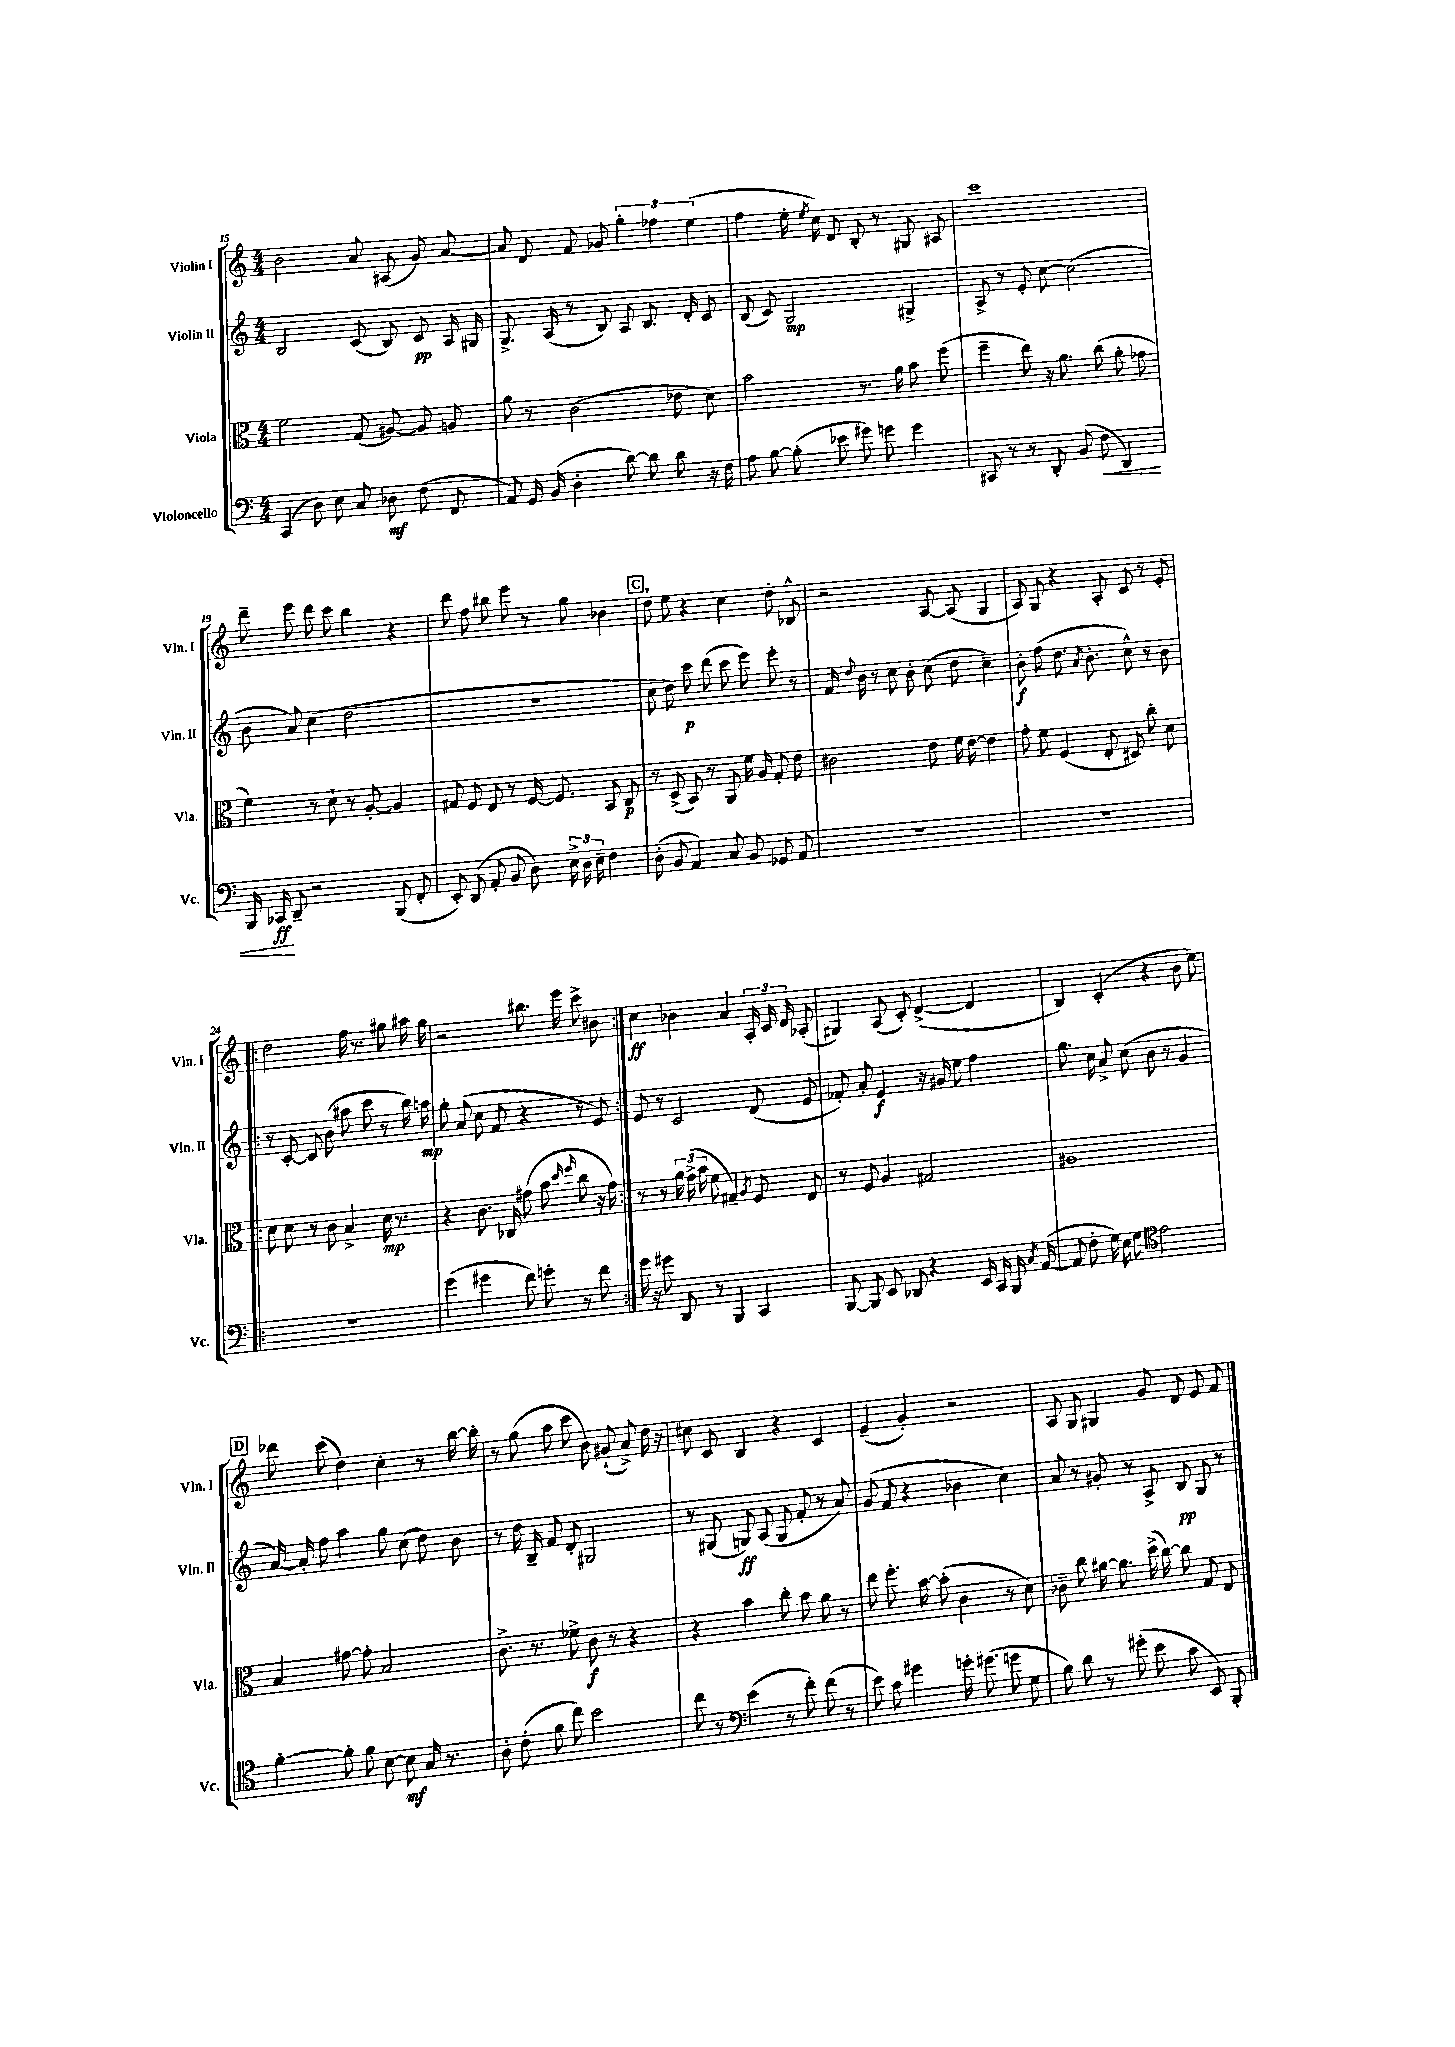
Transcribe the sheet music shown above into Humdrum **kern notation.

**kern	**dynam	**kern	**dynam	**kern	**dynam	**kern	**dynam
*part4	*part4	*part3	*part3	*part2	*part2	*part1	*part1
*staff4	*staff4	*staff3	*staff3	*staff2	*staff2	*staff1	*staff1
*I"Violoncello	*	*I"Viola	*	*I"Violin II	*	*I"Violin I	*
*I'Vc.	*	*I'Vla.	*	*I'Vln. II	*	*I'Vln. I	*
*clefF4	*	*clefC3	*	*clefG2	*	*clefG2	*
*k[]	*	*k[]	*	*k[]	*	*k[]	*
*M4/4	*	*M4/4	*	*M4/4	*	*M4/4	*
=15	=15	=15	=15	=15	=15	=15	=15
(4CC/	.	2f\	.	2B/	.	2b\	.
8D\)	.	.	.	.	.	.	.
8E\	.	.	.	.	.	.	.
8C/	.	(8G/	.	(8c/	.	8a/	.
8D-X\	mf	[8A#X/)	.	8B/)	.	(8A#X/	.
(8F\	.	8A#/]	.	8c/	pp	8g/)	.
8FF/	.	8An/	.	16A/	.	[8a/	.
.	.	.	.	16G#X/	.	.	.
=16	=16	=16	=16	=16	=16	=16	=16
8AA/)	.	8a\	.	8.G^/	.	8a/]	.
16GG/	.	8r	.	.	.	8d/	.
(16BB/	.	.	.	(16A/	.	.	.
4D'\	.	(2c\	.	8r	.	8f/	.
.	.	.	.	8B/)	.	8g-X/	.
[8d\)	.	.	.	8A/	.	6gg'\	.
8d\]	.	.	.	8.B/	.	.	.
.	.	.	.	.	.	6ff-X\	.
8d\	.	8e-X\	.	.	.	.	.
.	.	.	.	16d'/	.	.	.
.	.	.	.	.	.	(6ee\	.
16r	.	8d\)	.	8c/	.	.	.
16F\	.	.	.	.	.	.	.
=17	=17	=17	=17	=17	=17	=17	=17
8A\	.	2b\	.	(8B/	.	4ff\	.
[8B\	.	.	.	8c/)	.	.	.
(8B'\]	.	.	.	2G/	mp	16ee'\	.
.	.	.	.	.	.	8qee/	.
.	.	.	.	.	.	16cc\)	.
8e-X\	.	.	.	.	.	8d/	.
8g#X\)	.	8.r	.	.	.	8B'/	.
8gn\	.	.	.	.	.	8r	.
.	.	16a\	.	.	.	.	.
4g\	.	8b\	.	4G#X^/	.	8G#X/	.
.	.	(8ff\	.	.	.	8A#X/	.
=18	=18	=18	=18	=18	=18	=18	=18
8CC#X/	.	4ff~\	.	8A^/	.	1ccc	.
8r	.	.	.	8r	.	.	.
8r	.	8ee\)	.	8e'/	.	.	.
8DD'/	.	16r	.	[8cc\	.	.	.
.	.	8.a\	.	.	.	.	.
(8BB/	.	.	.	(2cc\]	.	.	.
!	!LO:HP:b	!	!	!	!	!	!
8F\	<	(8cc\	.	.	.	.	.
4DD/)	.	8a'\	.	.	.	.	.
.	.	8g-X\	.	.	.	.	.
!!LO:LB:g=z
=19	=19	=19	=19	=19	=19	=19	=19
16BBB/	.	4f\)	.	8b\	.	8ddd~\	.
16CC-X/	ff	.	.	.	.	.	.
8DD~/	[	.	.	8a/)	.	8eee\	.
2r	.	8r	.	(4cc\	.	8ddd\	.
.	.	8d`\	.	.	.	8ccc\	.
.	.	8r	.	2dd\	.	4bb\	.
.	.	[8A'/	.	.	.	.	.
(8BBB/	.	4A/]	.	.	.	4r	.
8FF'/	.	.	.	.	.	.	.
=20	=20	=20	=20	=20	=20	=20	=20
8EE'/)	.	8G#X/	.	1r	.	8ddd\	.
(8DD/	.	8F/	.	.	.	8ff\	.
8AA'/	.	8E/	.	.	.	8bb#X\	.
8BB/	.	8r	.	.	.	8eee\	.
8D\)	.	[16F/	.	.	.	8r	.
.	.	8.F/]	.	.	.	.	.
24E^\	.	.	.	.	.	8gg\	.
24D\	.	.	.	.	.	.	.
24E~\	.	.	.	.	.	.	.
4F\	.	8BB/	.	.	.	4b-X\	.
.	.	8C/	p	.	.	.	.
!!LO:REH:place=s1:t=C
=21	=21	=21	=21	=21	=21	=21	=21
(8D'\	.	8r	.	8cc\	.	8dd`\	.
8BB/	.	(8D^/	.	8dd\)	.	8ee\	.
4AA/)	.	8BB/)	.	8ccc\	p	4r	.
.	.	8r	.	(8ddd\	.	.	.
8C/	.	8AA/	.	8ccc\	.	4cc\	.
8BB/	.	16f\	.	8eee\)	.	.	.
.	.	16A/	.	.	.	.	.
8GG-X/	.	8G'/	.	8eee'\	.	8dd'\	.
8AA/	.	8e\	.	8r	.	8B-X^^/	.
=22	=22	=22	=22	=22	=22	=22	=22
1r	.	2c#X\	.	16f/	.	2r	.
.	.	.	.	8qqdd/	.	.	.
.	.	.	.	16b\	.	.	.
.	.	.	.	8r	.	.	.
.	.	.	.	8cc\	.	.	.
.	.	.	.	8b'\	.	.	.
.	.	8e\	.	(8cc\	.	[8A/	.
.	.	16f\	.	8dd\	.	(8A/]	.
.	.	[16e\	.	.	.	.	.
.	.	4e\]	.	4cc~\)	.	4G/	.
=23	=23	=23	=23	=23	=23	=23	=23
1r	.	8g'\	.	8b'\	f	8A/)	.
.	.	8f\	.	(8ff\	.	8G/	.
.	.	(4F/	.	8.dd\	.	4r	.
.	.	.	.	8qa/	.	.	.
.	.	.	.	8.b'\	.	.	.
.	.	8E'/	.	.	.	8A'/	.
.	.	8D#X/)	.	8cc^^\)	.	8c/	.
.	.	8cc'\	.	8r	.	8r	.
.	.	8d\	.	8b\	.	8e'/	.
!!LO:LB:g=z
=24!|:	=24!|:	=24!|:	=24!|:	=24!|:	=24!|:	=24!|:	=24!|:
1r	.	8d\	.	8r	.	2dd\	.
.	.	8d\	.	[8c'/	.	.	.
.	.	8r	.	8c/]	.	.	.
.	.	8c\	.	(8b\	.	.	.
.	.	4B^/	.	8aa#X\	.	16ff\	.
.	.	.	.	.	.	8.r	.
.	.	.	.	8ccc\	.	.	.
.	.	16d\	mp	8r	.	8gg#X\	.
.	.	8.r	.	.	.	.	.
.	.	.	.	16bb\)	.	16aa#X\	.
.	.	.	.	16aan\	mp	16gg#\	.
=25	=25	=25	=25	=25	=25	=25	=25
(4g\	.	4r	.	8gg'\	.	2r	.
.	.	.	.	(8a/	.	.	.
4g#X\	.	8.c\	.	8cc\	.	.	.
.	.	.	.	8f/	.	.	.
.	.	16C-X/	.	.	.	.	.
8f\)	.	(8g#X\	.	4r	.	8.bb#X\	.
8gn'\	.	8b\	.	.	.	.	.
.	.	.	.	.	.	16eee\	.
.	.	16qqdd/	.	.	.	.	.
.	.	16qqff/	.	.	.	.	.
8r	.	8cc\	.	8r	.	8ccc^\	.
8f\	.	16r	.	8e/)	.	8b#X\	.
.	.	16g#\)	.	.	.	.	.
=26:|!	=26:|!	=26:|!	=26:|!	=26:|!	=26:|!	=26:|!	=26:|!
16g\	.	8r	.	8e/	.	4cc\	ff
16r	.	.	.	.	.	.	.
8g#X\	.	8r	.	8r	.	.	.
8DD/	.	24a\	.	2c/	.	4b-X\	.
.	.	(24g^\	.	.	.	.	.
.	.	24b\	.	.	.	.	.
8r	.	8f\	.	.	.	.	.
4BBB/	.	4G#X~/)	.	.	.	4a/	.
.	.	8qA/	.	.	.	.	.
4CC/	.	8F/	.	(8d/	.	24A'/	.
.	.	.	.	.	.	24c/	.
.	.	.	.	.	.	24d/	.
.	.	8E/	.	8e/	.	(8A-X'/	.
=27	=27	=27	=27	=27	=27	=27	=27
[8BBB/	.	8r	.	8f-X'/)	.	4G#X/)	.
8BBB/]	.	8F/	.	8a'/	.	.	.
8EE/	.	4A/	.	4e/	f	(8A/	.
8DD-X/	.	.	.	.	.	8c'/)	.
4r	.	2G#X/	.	16r	.	([4d^/	.
.	.	.	.	16g#X/	.	.	.
.	.	.	.	8ee\	.	.	.
16EE/	.	.	.	4ff\	.	4d/]	.
16CC/	.	.	.	.	.	.	.
16BBB/	.	.	.	.	.	.	.
8qC/	.	.	.	.	.	.	.
([16AA/	.	.	.	.	.	.	.
=28	=28	=28	=28	=28	=28	=28	=28
8AA/]	.	1A#X	.	8.gg\	.	4B/)	.
8F'\	.	.	.	.	.	.	.
.	.	.	.	16cc\	.	.	.
16G\)	.	.	.	8a^/	.	(4c'/	.
16E\	.	.	.	.	.	.	.
8G\	.	.	.	(8cc\	.	.	.
*clefC4	*	*	*	*	*	*	*
2e\	.	.	.	8b\	.	4r	.
.	.	.	.	8r	.	.	.
.	.	.	.	4g/	.	8b\	.
.	.	.	.	.	.	8ee\)	.
!!LO:LB:g=z
!!LO:REH:place=s1:t=D
=29	=29	=29	=29	=29	=29	=29	=29
[4f'\	.	4B/	.	[16a/)	.	8ddd-X\	.
.	.	.	.	16a'/]	.	.	.
.	.	.	.	8ff\	.	(8ccc\	.
8f'\]	.	[8g#X\	.	4aa\	.	4dd\)	.
8f\	.	8g#'\]	.	.	.	.	.
[8B\	.	2B/	.	8gg\	.	4cc'\	.
8B\]	mf	.	.	(8cc\	.	.	.
16G/	.	.	.	8dd\)	.	8r	.
8.r	.	.	.	.	.	.	.
.	.	.	.	8b\	.	[16bb\	.
.	.	.	.	.	.	16bb'\]	.
=30	=30	=30	=30	=30	=30	=30	=30
8A'\	.	8.c^\	.	8r	.	8r	.
(8c'\	.	.	.	16dd\	.	(8gg\	.
.	.	8.r	.	16B~/	.	.	.
8f\	.	.	.	8f/	.	8aa\	.
8cc\)	.	8f-X^\	.	8d'/	.	8ccc\	.
2b\	.	8c\	f	2G#X/	.	8b\)	.
.	.	8r	.	.	.	(8g#X`/	.
.	.	4r	.	.	.	8a^/)	.
.	.	.	.	.	.	16dd\	.
.	.	.	.	.	.	16r	.
=31	=31	=31	=31	=31	=31	=31	=31
8cc\	.	4r	.	8r	.	8cc#X\	.
8r	.	.	.	(8G#X/	.	8c/	.
*clefF4	*	*	*	*	*	*	*
(4e\	.	4b\	.	8Gn/)	ff	4B/	.
.	.	.	.	(8A/	.	.	.
8r	.	8cc'\	.	8G/	.	4r	.
8f'\)	.	8b\	.	8f'/	.	.	.
(8f\	.	8a\	.	8r	.	4c/	.
8r	.	8r	.	8a/)	.	.	.
=32	=32	=32	=32	=32	=32	=32	=32
8e\)	.	8ee\	.	(8g/	.	(4e~/	.
8c\	.	8.ff'\	.	8f/	.	.	.
4g#X\	.	.	.	4r	.	4g'/)	.
.	.	[16b\	.	.	.	.	.
.	.	(8b'\]	.	.	.	.	.
16gn'\	.	4c\	.	4b-X\	.	2r	.
(8.g#X\	.	.	.	.	.	.	.
8gn\	.	8r	.	4cc\)	.	.	.
8G\	.	8d\)	.	.	.	.	.
=33	=33	=33	=33	=33	=33	=33	=33
8B\)	.	8c-X~\	.	8a/	.	8A/	.
8d\	.	8cc\	.	8r	.	8G/	.
8r	.	[16a#X\	.	8g#X'/	.	4G#X/	.
.	.	8.a#\]	.	.	.	.	.
(8g#X'\	.	.	.	8r	.	.	.
8e\	.	(16dd^\	.	8A^/	.	8g/	.
.	.	[16cc\)	.	.	.	.	.
8c\	.	8cc\]	.	8B/	pp	8d/	.
8EE/)	.	8G/	.	8G/	.	8e/	.
8BBB'/	.	8E/	.	8r	.	8f/	.
==	==	==	==	==	==	==	==
*-	*-	*-	*-	*-	*-	*-	*-
